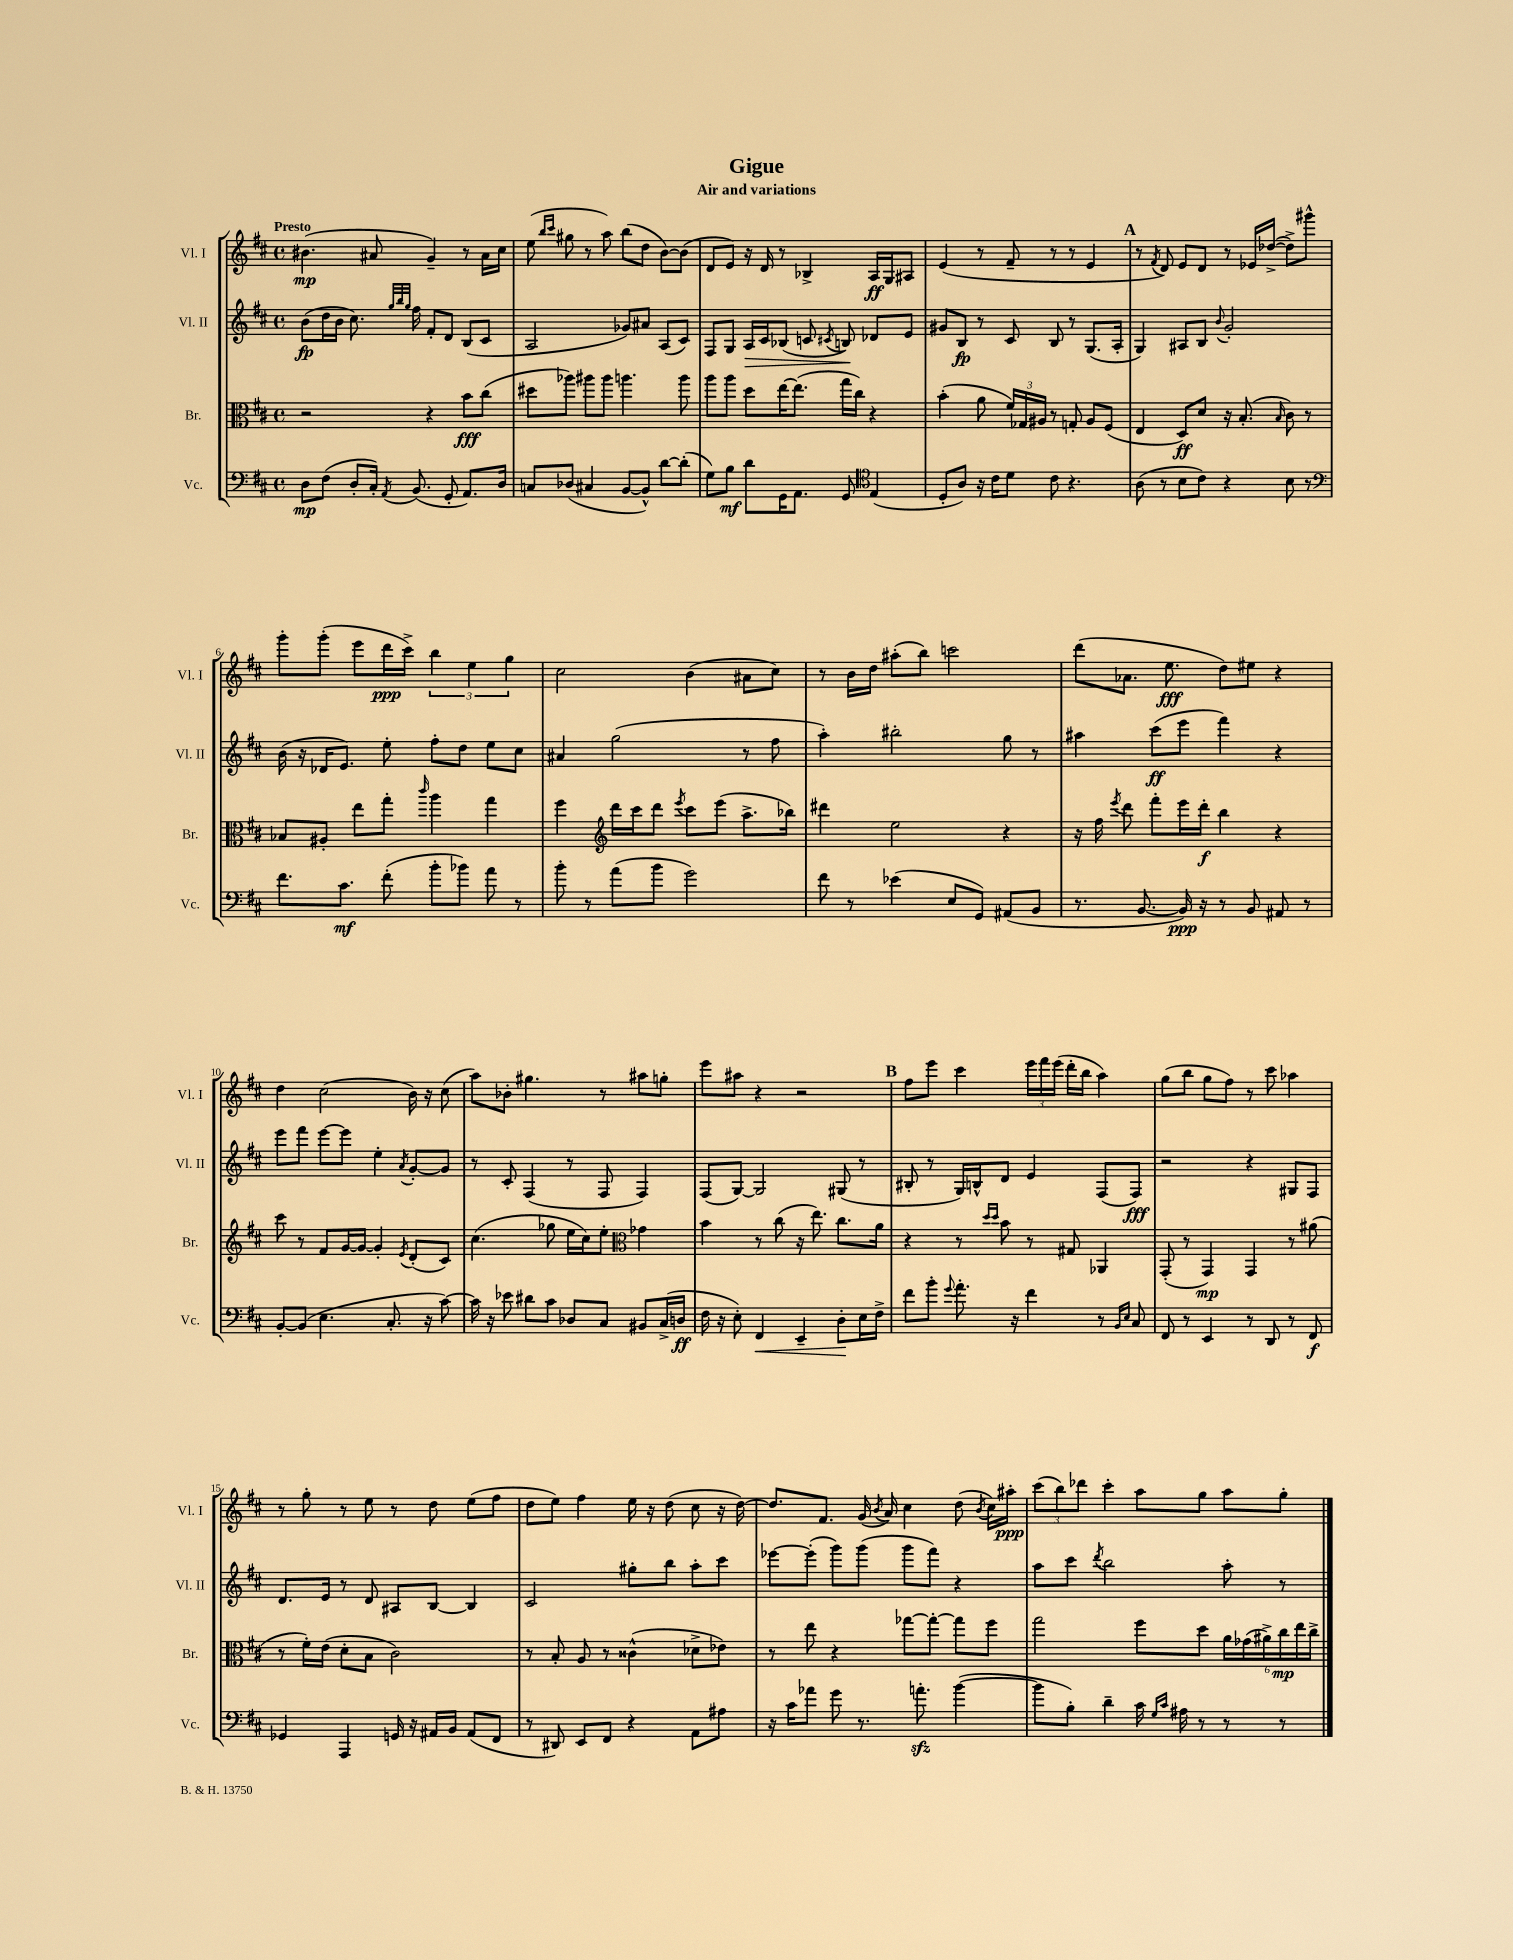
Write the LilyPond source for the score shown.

\header { title = "Gigue" subtitle = "Air and variations" }
<<
\new StaffGroup <<
\new Staff = "s0" \with { instrumentName = "Vl. I" shortInstrumentName = "Vl. I" } {
    \clef treble \key d \major \defaultTimeSignature \time 4/4 \tempo "Presto"
    \autoBeamOff bis'4.\mp( ais'8 g'4--) r8 ais'16[ cis''16] |
    e''8( \grace { b''16[ cis'''16] } gis''8 r8 a''8) b''8[( d''8] b'8[~) b'8]( |
    d'8[ e'8]) r16 d'16 r8 bes4-> a16[\ff g16 ais8] |
    e'4( r8 fis'8-- r8 r8 e'4 |
    \mark \markup { \bold "A" } r8 \acciaccatura { fis'8 } d'8) e'8[ d'8] r8 ees'16[ des''16]~->( des''8[->) gis'''8]-^ |
    g'''8[-. g'''8]-.( e'''8[ d'''16\ppp cis'''16]->) \tuplet 3/2 { b''4 e''4 g''4 } |
    cis''2 b'4( ais'8[ cis''8]) |
    r8 b'16[ d''16] ais''8[-.( b''8]) c'''2 |
    d'''8[( aes'8.] e''8.\fff d''8[) eis''8] r4 |
    d''4 cis''2( b'16) r16 cis''8( |
    a''8[) bes'8]-. gis''4. r8 ais''8[ g''8]-. |
    e'''8[ ais''8] r4 r2 |
    \mark \markup { \bold "B" } fis''8[ e'''8] cis'''4 \tuplet 3/2 { e'''16[ fis'''16 e'''16]( } d'''16[-. b''16] a''4) |
    g''8[( b''8] g''8[ fis''8]) r8 cis'''8 aes''4 |
    r8 g''8-. r8 e''8 r8 d''8 e''8[( fis''8] |
    d''8[ e''8]) fis''4 e''16 r16 d''8( cis''8 r16 d''16~) |
    d''8.[ fis'8.] g'16( \acciaccatura { b'8 } a'16) cis''4 d''8( \acciaccatura { b'8 } cis''16[) ais''16]-.\ppp |
    \tuplet 3/2 { cis'''8[( b''8) des'''8] } cis'''4-. a''8[ g''8] a''8[ g''8]-. \bar "|." |
}
\new Staff = "s1" \with { instrumentName = "Vl. II" shortInstrumentName = "Vl. II" } {
    \clef treble \key d \major \defaultTimeSignature \time 4/4
    \autoBeamOff b'8[\fp( d''16 b'16] cis''8.) \grace { g''32[ b''32 g''32] } fis''16 fis'8[-. d'8] b8[( cis'8] |
    a2 ges'8[) ais'8] a8[( cis'8]) |
    fis8[ g8] a16[\> cis'16 bes8]( c'8 \acciaccatura { cis'8 } b8\!) des'8[ e'8] |
    gis'8[ b8]\fp r8 cis'8 b8 r8 g8.[( a16]-. |
    \mark \markup { \bold "A" } g4) ais8[ b8] \appoggiatura { b'8 } g'2-. |
    b'16( r16 des'16[ e'8.]) e''8-. fis''8[-. d''8] e''8[ cis''8] |
    ais'4 g''2( r8 fis''8 |
    a''4-.) bis''2-. g''8 r8 |
    ais''4 cis'''8[\ff( e'''8] fis'''4) r4 |
    e'''8[ fis'''8] e'''8[~ e'''8] e''4-. \acciaccatura { a'8 } g'8[~-. g'8] |
    r8 cis'8-. fis4( r8 fis8 fis4) |
    fis8[( g8]~) g2 gis8( r8 |
    \mark \markup { \bold "B" } bis8-. r8 g16[) b16-^ d'8] e'4 fis8[( fis8]\fff) |
    r2 r4 gis8[ fis8] |
    d'8.[ e'16] r8 d'8 ais8[ b8]~ b4 |
    cis'2 gis''8[-. b''8] a''8[-. cis'''8] |
    ees'''8[~ ees'''8]-.( g'''8[) g'''8]( g'''8[ fis'''8]) r4 |
    a''8[ cis'''8] \acciaccatura { d'''8 } b''2 a''8-. r8 \bar "|." |
}
\new Staff = "s2" \with { instrumentName = "Br." shortInstrumentName = "Br." } {
    \clef alto \key d \major \defaultTimeSignature \time 4/4
    \autoBeamOff r2 r4 b'8[\fff cis''8]( |
    dis''8[ aes''8]) ais''8[ ais''8] a''4. a''8 |
    a''8[ a''8] d''8[ e''16~ e''8.]( g''16[ cis''16]) r4 |
    b'4-.( a'8 \tuplet 3/2 { fis'16[) ges16 ais16] } r8 g8-. ais8[ fis8]( |
    \mark \markup { \bold "A" } e4 d8[\ff) d'8] r16 b8.-.( \grace { b16 } cis'8) r8 |
    bes8[ ais8]-. e''8[ g''8]-. \grace { cis'''16 } a''4 g''4 |
    fis''4 \clef treble d'''16[ cis'''16 d'''8] \acciaccatura { e'''8 } cis'''8[ e'''8]( a''8.[-> bes''16]) |
    dis'''4 e''2 r4 |
    r16 fis''16 \acciaccatura { e'''8 } d'''8 fis'''8[-. e'''16 d'''16]-.\f b''4 r4 |
    cis'''8 r8 fis'8[ g'16~ g'16]~ g'4-. \acciaccatura { e'8 } d'8[-.( cis'8]) |
    cis''4.( ges''8 e''16[ cis''16) e''8]-. \clef alto ges'4 |
    b'4 r8 cis''8( r16 e''8.) cis''8.[ a'16] |
    \mark \markup { \bold "B" } r4 r8 \grace { d''16[ d''16] } b'8 r8 gis8 aes,4 |
    g,8-.( r8 g,4\mp) g,4 r8 ais'8( |
    r8 fis'16[-.) e'16]( d'8[-. b8] cis'2) |
    r8 b8-. a8 r8 cisis'4-^( des'8[-> ees'8]) |
    r8 e''8 r4 ges''8[~ ges''8]~-. ges''8[ fis''8] |
    g''2 fis''8[ d''8] \tuplet 6/4 { a'16[ ges'16( ais'16->) cis''16\mp e''16 cis''16]-> } \bar "|." |
}
\new Staff = "s3" \with { instrumentName = "Vc." shortInstrumentName = "Vc." } {
    \clef bass \key d \major \defaultTimeSignature \time 4/4
    \autoBeamOff d8[\mp fis8]( d8[-. cis16]-.) \acciaccatura { a,8 } b,8.( g,8-. a,8.[) d16] |
    c8[ des8]( cis4 b,8[~ b,8]-^) d'8[~ d'8]-.( |
    g8[) b8]\mf d'8[ g,16 a,8.] g,8 \clef tenor e4( |
    d8[-. a8]) r16 cis'16[ d'8] cis'8 r4. |
    \mark \markup { \bold "A" } a8( r8 b8[ cis'8]) r4 b8 r8 |
    \clef bass fis'8.[ cis'8.]\mf fis'8-.( b'8[-. bes'8]) a'8 r8 |
    b'8-. r8 a'8[( b'8] g'2) |
    fis'8 r8 ees'4( e8[ g,8]) ais,8[( b,8] |
    r8. b,8.~ b,16\ppp) r16 r8 b,8 ais,8 r8 |
    b,8[~-. b,8]( e4. cis8.-. r16 cis'8~) |
    cis'16 r16 ees'8 dis'8[ cis'8] des8[ cis8] bis,8[ cis16->( d16]\ff |
    fis16 r16 e8-.) fis,4\< e,4-- d8[-.\! e16 fis16]-> |
    \mark \markup { \bold "B" } fis'8[ b'8]-. \appoggiatura { g'8 } a'8.-. r16 fis'4 r8 \grace { b,16[ e16] } cis8 |
    fis,8 r8 e,4 r8 d,8 r8 fis,8\f |
    ges,4 a,,4 g,16 r16 ais,16[ b,16] ais,8[( fis,8] |
    r8 dis,8) e,8[ fis,8] r4 a,8[ ais8] |
    r16 cis'16[ aes'8] g'8 r8. a'8.-.\sfz b'4~( |
    b'8[ b8]-.) d'4-- cis'16 \grace { g16[ cis'16] } ais16 r8 r8 r8 \bar "|." |
}
>>
>>
